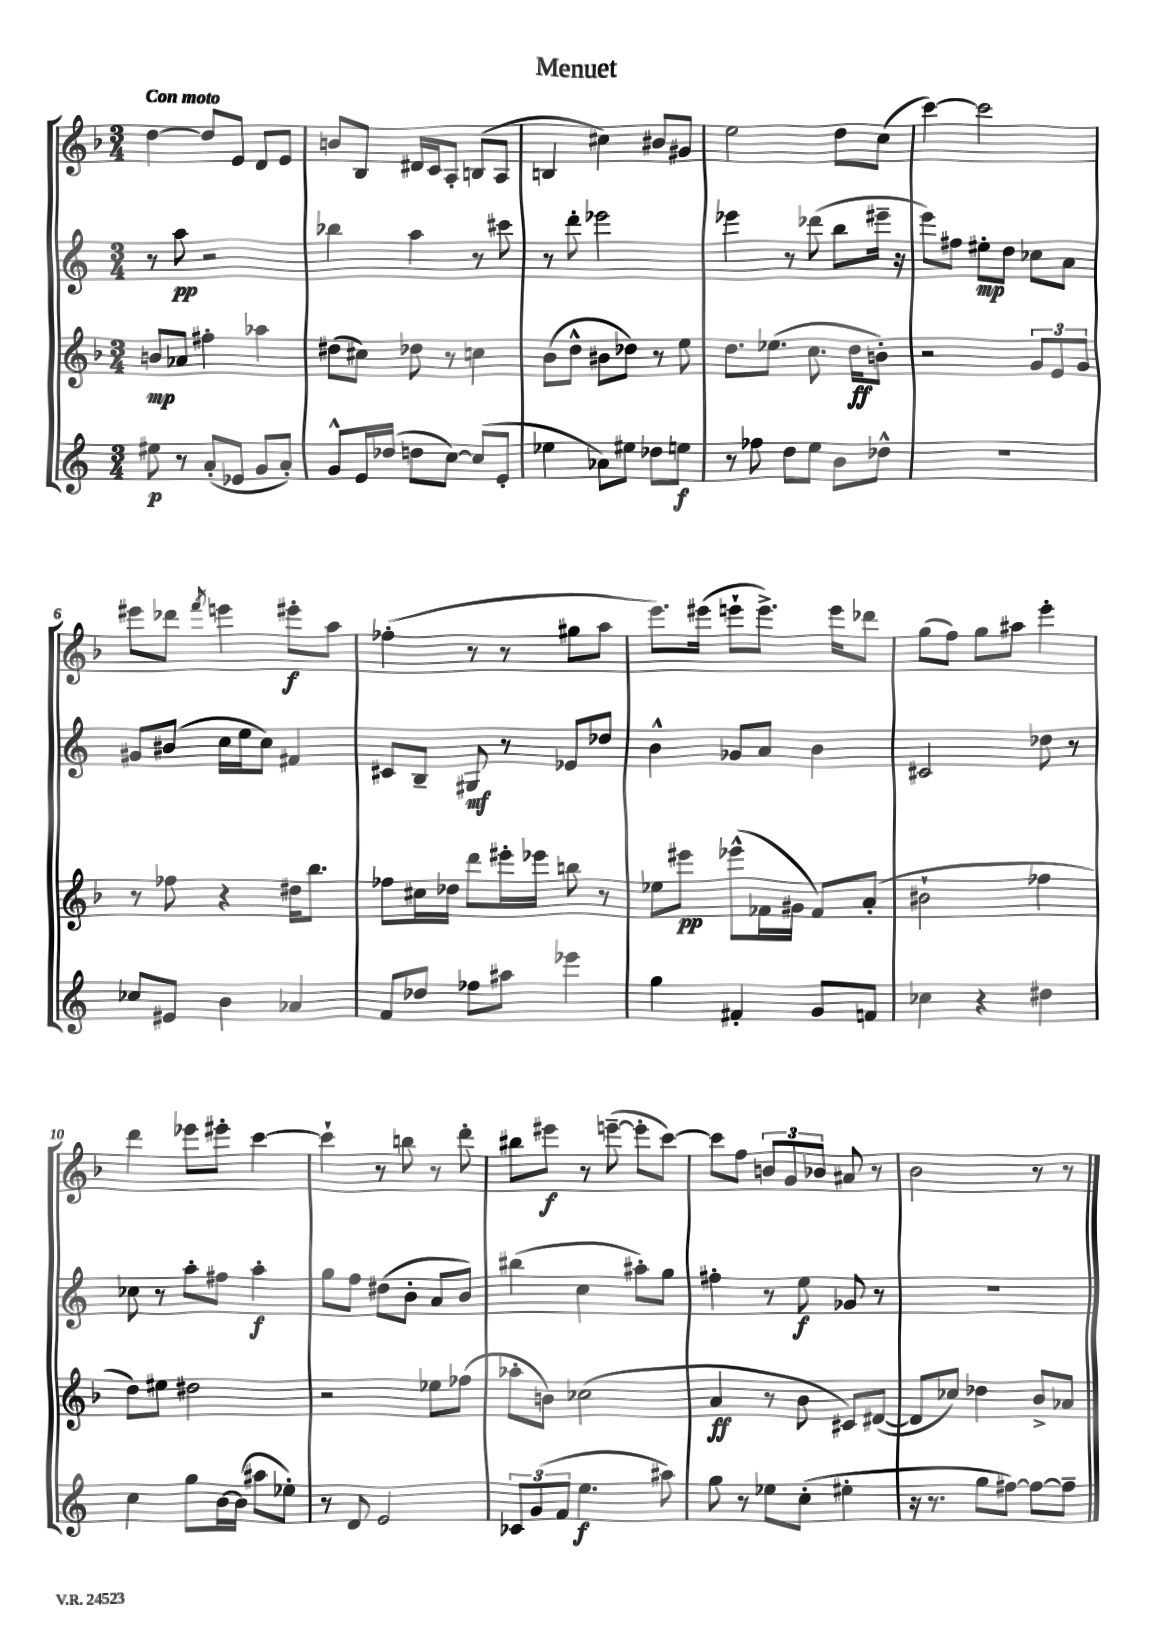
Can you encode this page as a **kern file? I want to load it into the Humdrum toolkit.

**kern	**kern	**kern	**kern
*staff4	*staff3	*staff2	*staff1
*clefG2	*clefG2	*clefG2	*clefG2
*k[]	*k[b-]	*k[]	*k[b-]
*M3/4	*M3/4	*M3/4	*M3/4
8ee#	8b	8r	[4dd
8r	8a-	8aa	.
(8a'	4ff#'	2r	8dd]
8e-	.	.	8e
8g	4aa-	.	8d
8a')	.	.	8e
=	=	=	=
8g^^	(8dd#	4bb-	8b
16e	8cc#)	.	8B-
(16dd-	.	.	.
8dd	8dd-	4aa	16d#
.	.	.	16c
[8cc)	8r	.	8A'
(8cc]	4cc	8r	(8B
8e'	.	8ccc#	8A
=	=	=	=
4ee-	(8b-	8r	4B
.	8dd^^	8ddd'	.
8a-)	8b#	2eee-	4cc#)
8ee#	8dd-)	.	.
8dd-	8r	.	8b#
8ee	8ee	.	8g#
=	=	=	=
8r	8.dd	4eee-	2ee
8ff-	.	.	.
.	(8.ee-	.	.
8dd	.	8r	.
8ee	8.cc	(8ddd-	.
8b	.	8bb	8dd
.	16dd	.	.
8dd-^^	8b')	16eee#~	(8cc
.	.	16r	.
=	=	=	=
2.r	2r	8eee)	[4ccc)
.	.	8ff#	.
.	.	8ee#'	2ccc]
.	.	8dd	.
.	12g	8cc-	.
.	12e	.	.
.	.	8a	.
.	12g	.	.
=	=	=	=
8cc-	8r	8g#	8eee#
8e#	8ff-	(8b#	8ddd-
.	.	.	8qfff
4b	4r	16cc	4eee
.	.	16ee	.
.	.	8cc)	.
4a-	16dd#	4f#	8eee#'
.	8.bb-	.	.
.	.	.	8aa
=	=	=	=
8f	8ff-	8c#	(4ff-'
8dd-	16cc#	8B~	.
.	16dd-	.	.
8ff-	8ddd	8G#	8r
8aa#	16eee#'	8r	8r
.	16eee-	.	.
4eee-	8bb	8e-	8gg#
.	8r	8dd-	8aa
=	=	=	=
4gg	8ee-	4b^^	8.eee)
.	8eee#	.	.
.	.	.	(16eee#
4f#'	(8eee-^^	8g-	8eee`
.	16f-	8a	8.eee^)
.	16g#	.	.
8g	8f-)	4b	.
.	.	.	16eee
8f	(8a'	.	8ddd-
=	=	=	=
4cc-	2b#`	2c#	(8gg
.	.	.	8ff)
4r	.	.	8gg
.	.	.	8aa#
4dd#	4ff-	8dd-	4eee'
.	.	8r	.
=	=	=	=
4cc	8dd)	8cc-	4ddd
.	8ee#	8r	.
8gg	2dd#	8aa'	8eee-
[16b	.	8ff#	8eee#'
(16b]	.	.	.
8aa#	.	4aa'	[4ccc
8ee-')	.	.	.
=	=	=	=
8r	2r	8gg	4ccc`]
8d	.	8ff	.
2e	.	(8dd#	8r
.	.	8b'	8bb
.	8ee-	8a	8r
.	(8ff-	8b)	8ddd'
=	=	=	=
12c-	8aa-'	(4bb#	8bb#
(12g	.	.	.
.	8b)	.	8eee#
12f	.	.	.
4.ee	(2cc-	4cc	8r
.	.	.	([8eee~
.	.	8aa#')	8eee']
8aa#)	.	8gg	[8ccc)
=	=	=	=
8gg	4a	4ff#'	8ccc]
8r	.	.	8ff
8ee-	8r	8r	12b
.	.	.	12g
(8cc'	8b-	8ee	.
.	.	.	12b-
4ee#'	8c#)	8g-	8a#
.	([8d#	8r	8r
=	=	=	=
16r	8d#]	2.r	2b-
8.r	.	.	.
.	8cc-)	.	.
8gg	4dd-	.	.
[8ff#)	.	.	.
8ff#_	8b-^	.	8r
8ff#~]	8a-	.	8r
==	==	==	==
*-	*-	*-	*-
